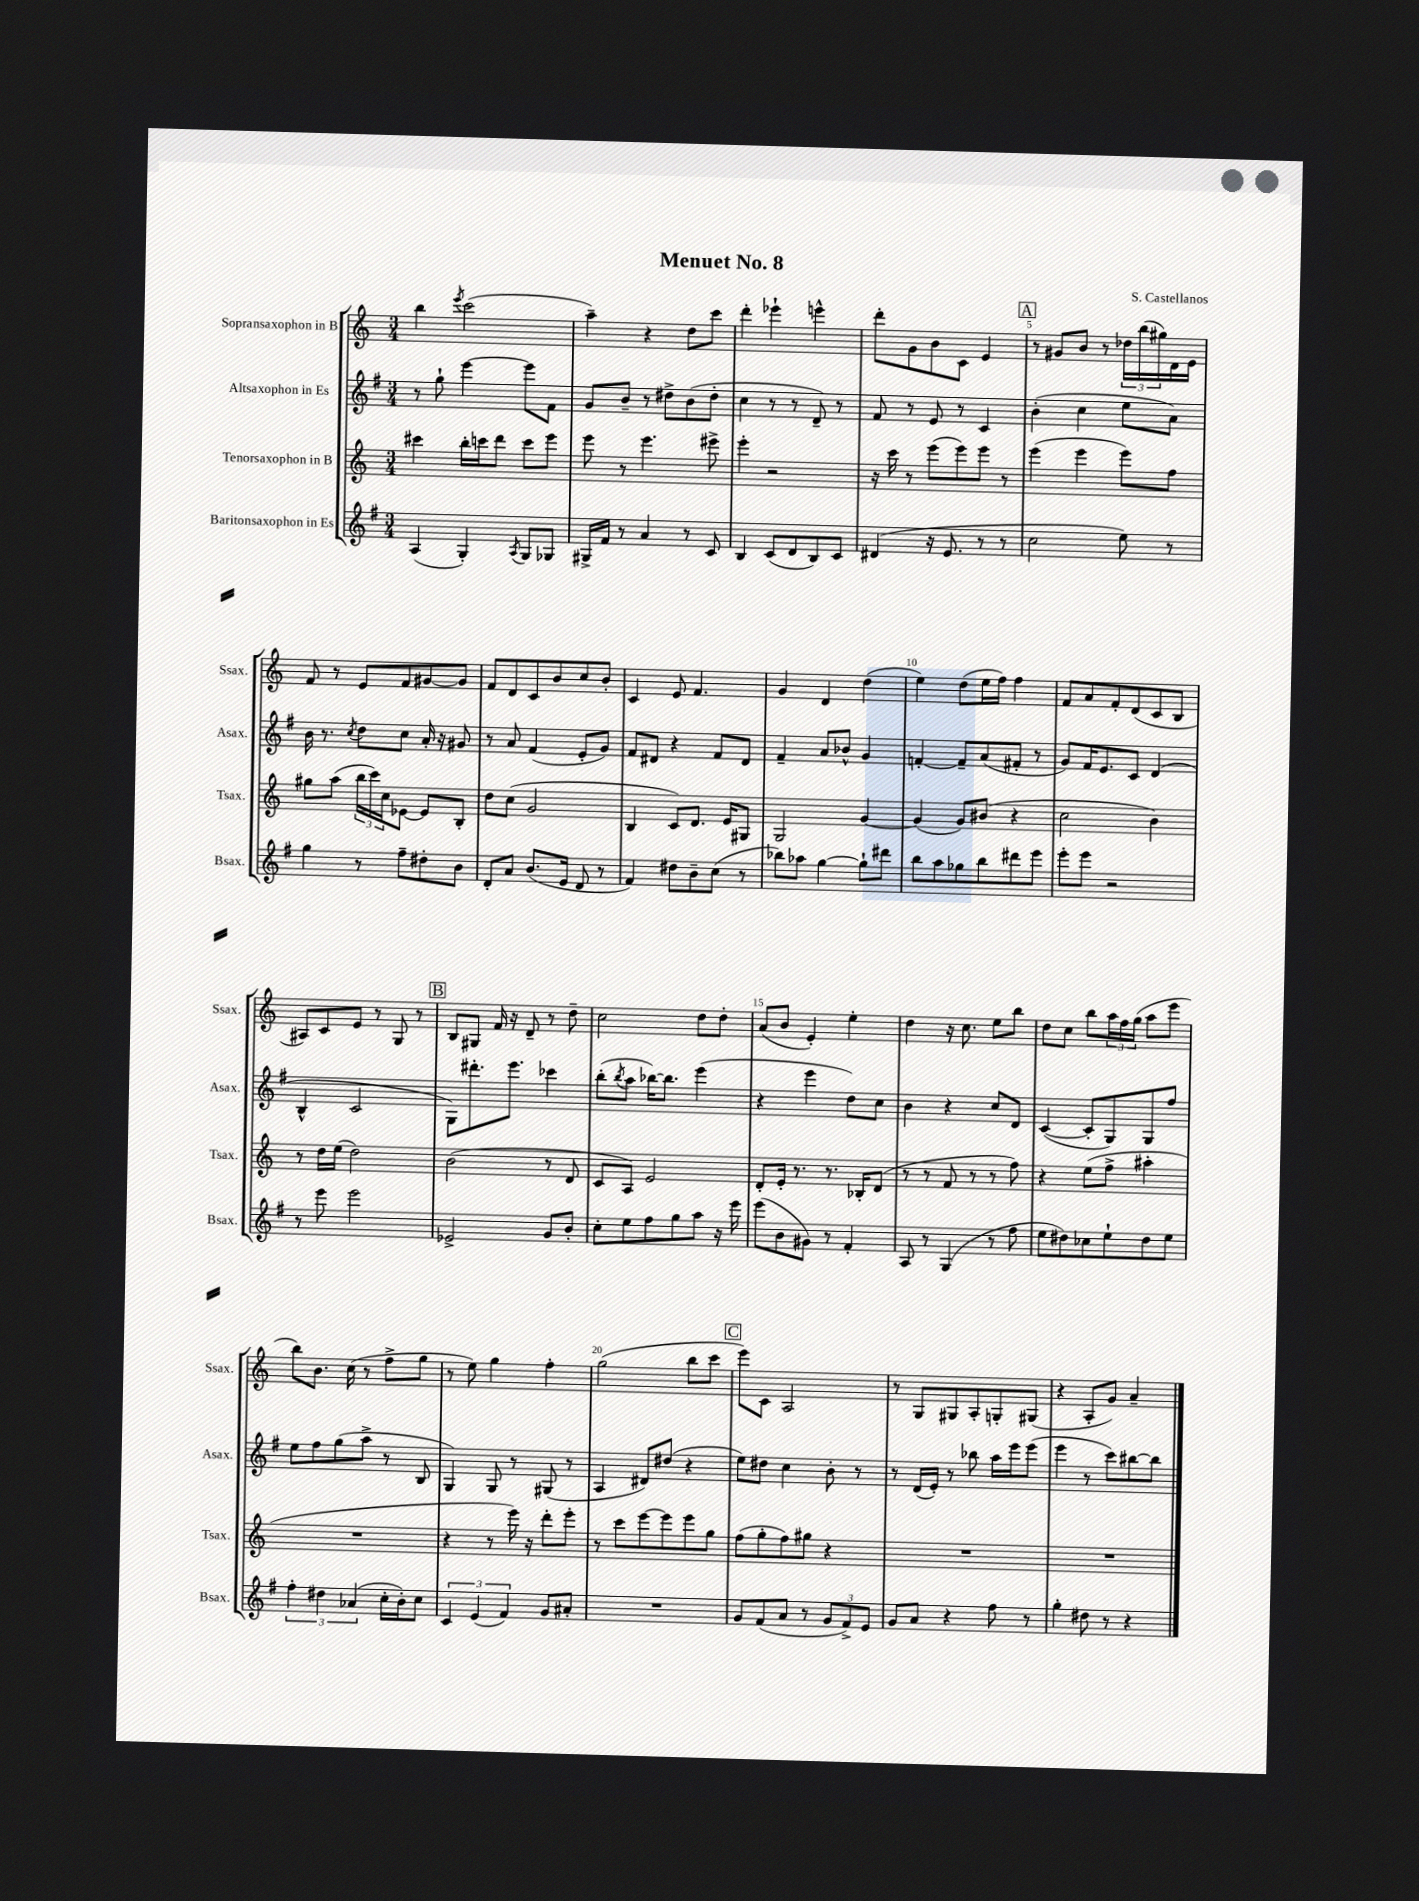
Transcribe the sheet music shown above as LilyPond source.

\header { title = "Menuet No. 8" composer = "S. Castellanos" }
<<
\new StaffGroup <<
\new Staff = "s0" \with { instrumentName = "Sopransaxophon in B" shortInstrumentName = "Ssax." } {
    \clef treble \key c \major \numericTimeSignature \time 3/4
    b''4 \acciaccatura { e'''8 } c'''2( |
    a''4--) r4 d''8 c'''8 |
    d'''4-. ees'''4-! e'''4-^ |
    d'''8-. g'8 b'8 c'8 e'4 |
    \mark \markup { \box "A" } r8 gis'8 b'8 r8 \tuplet 3/2 { des''16 b''16( gis''16) } d'16 e'16 |
    f'8 r8 e'8 f'8 gis'8~ gis'8 |
    f'8 d'8 c'8 b'8 c''8 b'8-. |
    c'4 e'8 f'4. |
    g'4 d'4 d''4( |
    e''4) d''8( e''16 f''16) f''4 |
    f'8 a'8 f'8-. d'8( c'8 b8 |
    ais8) c'8 e'8 r8 g8 r8 |
    \mark \markup { \box "B" } b8 gis8 f'16 r16 d'8-- r8 d''8-- |
    c''2 d''8 d''8-. |
    a'8( b'8 e'4-.) e''4-. |
    d''4 r16 c''8. e''8 b''8 |
    d''8 c''8 b''8 \tuplet 3/2 { a''16 f''16 g''16( } a''8 e'''8 |
    b''8) b'8. c''16( r8 f''8-> g''8 |
    r8 e''8) g''4 f''4-. |
    g''2( b''8 c'''8 |
    \mark \markup { \box "C" } e'''8) c'8 a2 |
    r8 g8 gis8 a8-. g8-. gis8( |
    r4 a8-. g'8) a'4-- \bar "|." |
}
\new Staff = "s1" \with { instrumentName = "Altsaxophon in Es" shortInstrumentName = "Asax." } {
    \clef treble \key g \major \numericTimeSignature \time 3/4
    r8 g''8-! e'''4~ e'''8 fis'8 |
    g'8 b'8-- r8 dis''8-> b'8( dis''8-. |
    c''4 r8 r8 d'8--) r8 |
    fis'8 r8 e'8 r8 c'4 |
    \mark \markup { \box "A" } b'4-.( c''4 e''8 a'8) |
    b'16 r8. \acciaccatura { c''8 } d''8 c''8 a'16-. r16 gis'8 |
    r8 a'8 fis'4( e'8-. g'8) |
    fis'8 dis'8 r4 fis'8 dis'8 |
    fis'4-- a'8 bes'8-^ g'4 |
    f'4~-. f'8-- a'8( fis'8-. r8 |
    g'8) fis'16 e'8. c'8 d'4( |
    b4-^ c'2 |
    \mark \markup { \box "B" } g8) dis'''8.-. e'''8. ces'''4 |
    b''8-.( \acciaccatura { b''8 } a''8 bes''16~) bes''8. e'''4( |
    r4 e'''4 d''8) c''8 |
    b'4 r4 c''8 d'8 |
    c'4~( c'8-. g8) g8 fis''8 |
    e''8 fis''8 g''8( a''8-> r8 b8 |
    g4) g8 r8 gis8( r8 |
    a4 dis'8) dis''8( r4 |
    \mark \markup { \box "C" } e''8) dis''8 c''4 b'8-. r8 |
    r8 d'16( e'16-.) r8 bes''8 a''16 e'''16 e'''8( |
    e'''4 r8 c'''8) bis''8~ bis''8 \bar "|." |
}
\new Staff = "s2" \with { instrumentName = "Tenorsaxophon in B" shortInstrumentName = "Tsax." } {
    \clef treble \key c \major \numericTimeSignature \time 3/4
    cis'''4 b''16-. c'''16 d'''8 c'''8 e'''8 |
    e'''8 r8 e'''4. eis'''8-> |
    e'''4-. r2 |
    r16 c'''16 r8 e'''8( e'''8) e'''8 r8 |
    \mark \markup { \box "A" } e'''4( e'''4 e'''8) f''8 |
    gis''8 a''8( \tuplet 3/2 { b''16 c'''16) c''16 } ees'8~ ees'8 b8-. |
    d''8 c''8( g'2 |
    b4 c'8) d'8. e'16 gis8 |
    g2 g'4~ |
    g'4( g'8) bis'8( r4 |
    c''2 b'4) |
    r8 d''16 e''16( d''2) |
    \mark \markup { \box "B" } b'2( r8 d'8 |
    c'8 a8) e'2 |
    d'8-. e'16-. r8. r8. bes16-. d'8( |
    r8 r8 f'8 r8 r8 f''8) |
    r4 e''8( f''8-> ais''4-. |
    R2. |
    r4 r8 e'''16) r16 d'''8-. e'''8-. |
    r8 c'''8 e'''8~ e'''8 e'''8 g''8 |
    \mark \markup { \box "C" } f''8( g''8-. f''8) gis''8 r4 |
    R2. |
    R2. \bar "|." |
}
\new Staff = "s3" \with { instrumentName = "Baritonsaxophon in Es" shortInstrumentName = "Bsax." } {
    \clef treble \key g \major \numericTimeSignature \time 3/4
    a4( g4-.) \acciaccatura { a8 } g8 ges8 |
    gis16-> fis'16 r8 a'4 r8 c'8 |
    b4 c'8( d'8 b8) c'8 |
    dis'4( r16 e'8. r8 r8 |
    \mark \markup { \box "A" } c''2 e''8) r8 |
    g''4 r8 fis''8-- dis''8-. b'8 |
    d'8-. a'8 b'8.( e'16 d'8 r8 |
    fis'4) dis''8 b'8-- c''8( r8 |
    bes''8) aes''8 g''4~ g''8-! dis'''8 |
    b''8 a''8 ges''8 b''8 dis'''8 e'''8 |
    e'''8-. e'''8 r2 |
    r8 e'''8 e'''2 |
    \mark \markup { \box "B" } ees'2-> g'8 b'8-. |
    c''8-. e''8 fis''8 g''8 a''8 r16 e'''16 |
    e'''8( b'8 gis'8) r8 fis'4-. |
    a8 r8 g4( r8 fis''8 |
    e''8 dis''8) ces''8 e''8-! dis''8 e''8 |
    \tuplet 3/2 { fis''4-. dis''4 aes'4( } c''16-. b'16-.) c''8 |
    \tuplet 3/2 { c'4 e'4( fis'4) } g'8 ais'8-. |
    R2. |
    \mark \markup { \box "C" } g'8 fis'8( a'8 r8 \tuplet 3/2 { g'8 fis'8->) e'8 } |
    g'8 a'8 r4 fis''8 r8 |
    g''4-. dis''8 r8 r4 \bar "|." |
}
>>
>>
\layout { \context { \Score \override BarNumber.break-visibility = ##(#f #t #t) barNumberVisibility = #(every-nth-bar-number-visible 5) } }
